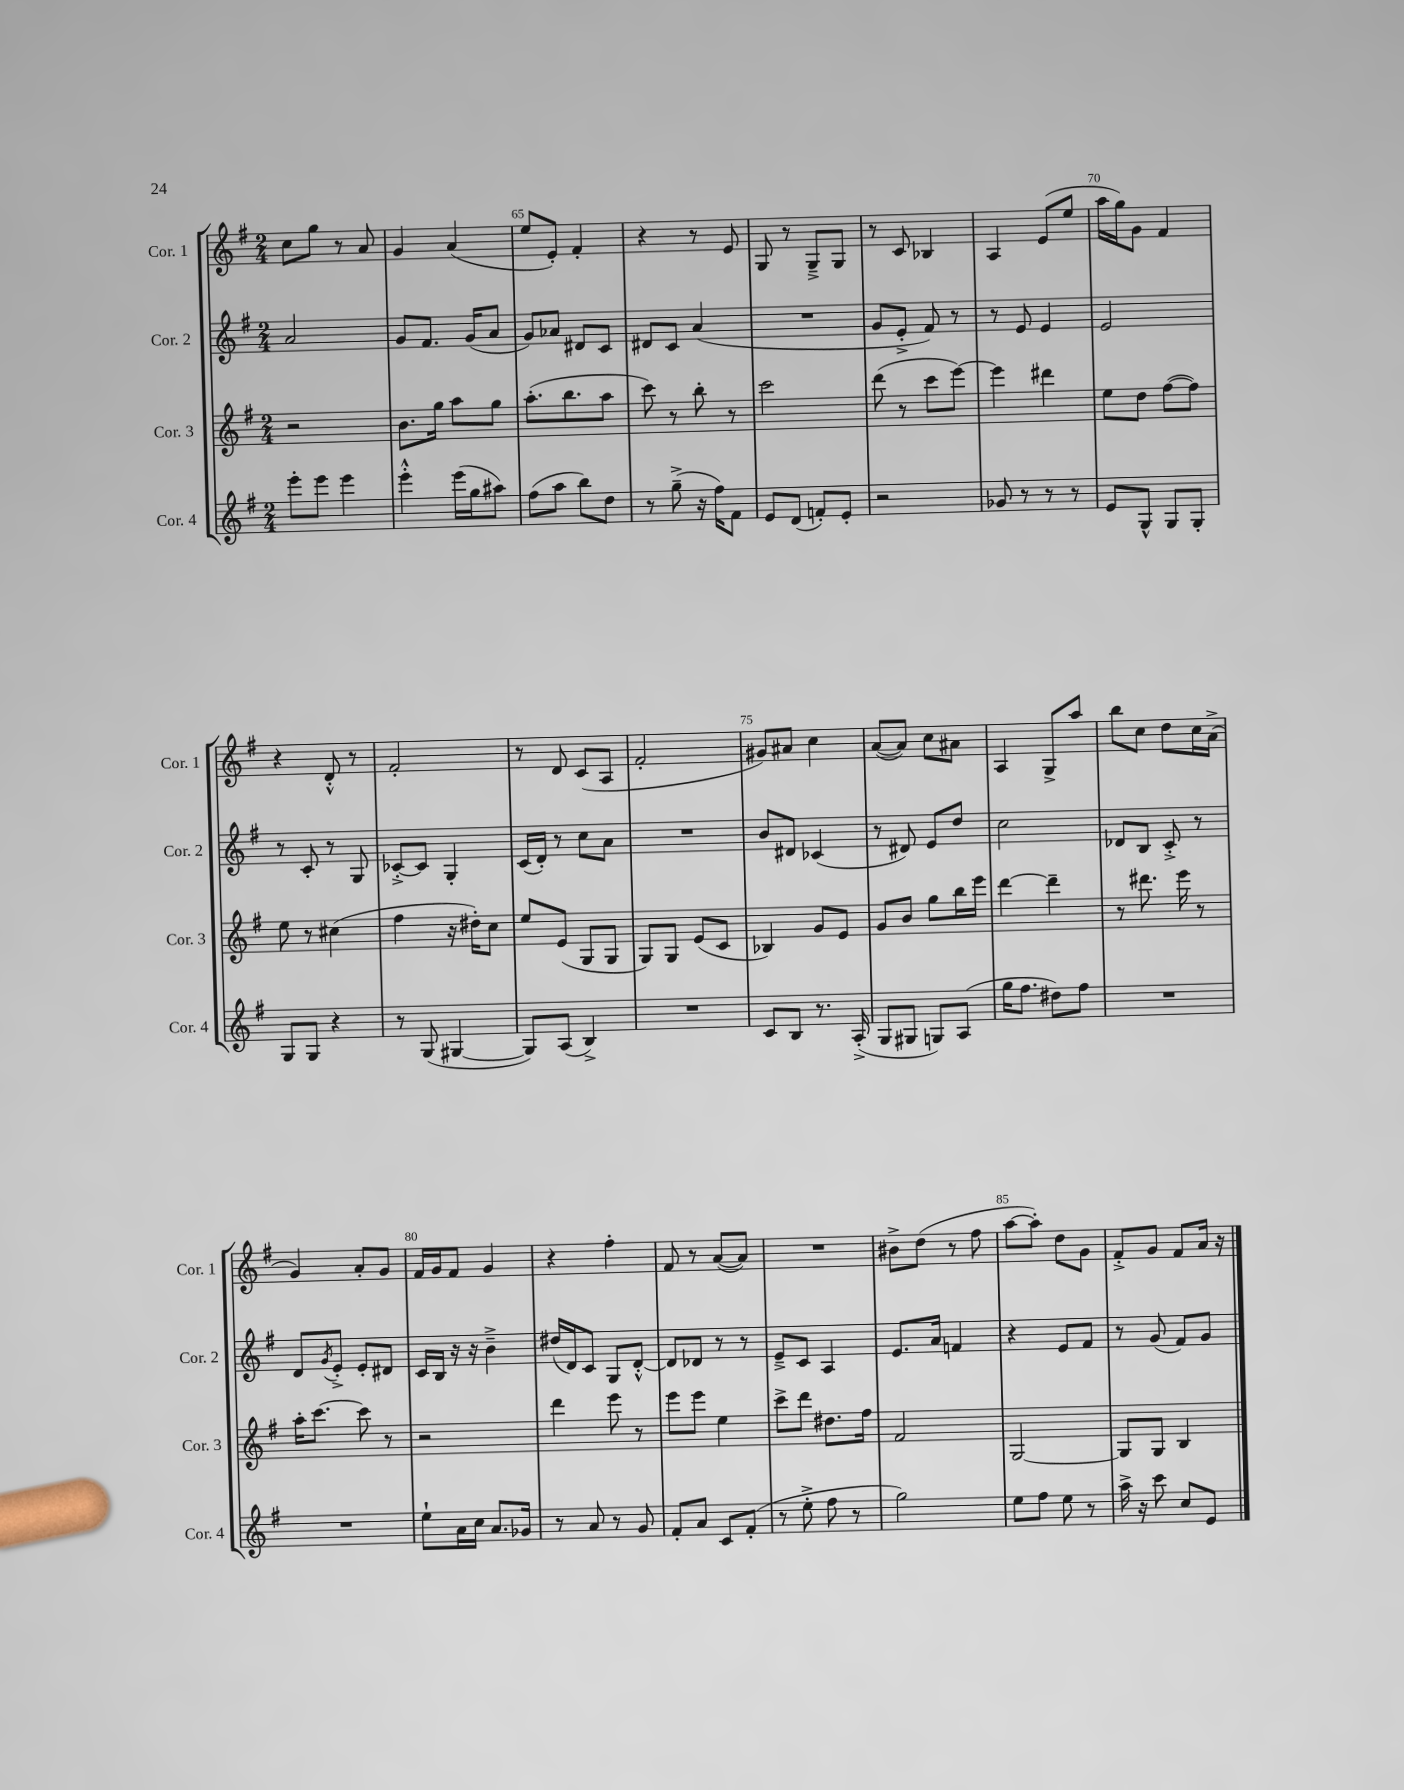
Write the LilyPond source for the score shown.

<<
\new StaffGroup <<
\new Staff = "s0" \with { instrumentName = "Cor. 1" shortInstrumentName = "Cor. 1" } {
    \clef treble \key g \major \numericTimeSignature \time 2/4
    c''8 g''8 r8 a'8 |
    g'4 a'4( |
    e''8 e'8-.) fis'4-. |
    r4 r8 e'8 |
    g8 r8 g8---> g8 |
    r8 c'8 bes4 |
    a4 e'8( e''8 |
    a''16 g''16) g'8 fis'4 |
    r4 d'8-.-^ r8 |
    fis'2-. |
    r8 d'8 c'8( a8 |
    fis'2-. |
    gis'8) ais'8 c''4 |
    a'8~( a'8) c''8 ais'8 |
    a4 g8-> a''8 |
    b''8 c''8 d''8 c''16 a'16->( |
    g'4) a'8-. g'8 |
    fis'16 g'16 fis'8 g'4 |
    r4 fis''4-. |
    fis'8 r8 a'8~( a'8) |
    R2 |
    bis'8-> d''8( r8 fis''8 |
    a''8~ a''8-.) d''8 g'8 |
    fis'8-.-> g'8 fis'8 a'16 r16 \bar "|." |
}
\new Staff = "s1" \with { instrumentName = "Cor. 2" shortInstrumentName = "Cor. 2" } {
    \clef treble \key g \major \numericTimeSignature \time 2/4
    a'2 |
    g'8 fis'8. g'16( a'8 |
    g'8) aes'8 dis'8 c'8 |
    dis'8 c'8 a'4( |
    R2 |
    g'8 e'8-.-> fis'8) r8 |
    r8 e'8 e'4 |
    e'2 |
    r8 c'8-. r8 g8 |
    ces'8~-.-> ces'8 g4-. |
    c'16( d'16-.) r8 c''8 a'8 |
    R2 |
    b'8 dis'8 ces'4( |
    r8 dis'8) e'8 d''8 |
    c''2 |
    des'8 b8 c'8-.-> r8 |
    d'8 \acciaccatura { g'8 } e'8-.-> e'8-. dis'8 |
    c'16 b16 r16 r16 b'4---> |
    dis''16( d'16) c'8 g8 d'8~-.-^ |
    d'8 des'8 r8 r8 |
    e'8---> c'8 a4 |
    e'8. a'16 f'4 |
    r4 e'8 fis'8 |
    r8 g'8( fis'8) g'8 \bar "|." |
}
\new Staff = "s2" \with { instrumentName = "Cor. 3" shortInstrumentName = "Cor. 3" } {
    \clef treble \key g \major \numericTimeSignature \time 2/4
    r2 |
    b'8. g''16 a''8 g''8 |
    a''8.-.( b''8. a''8 |
    c'''8) r8 b''8-. r8 |
    c'''2 |
    d'''8( r8 c'''8 e'''8~) |
    e'''4 dis'''4 |
    e''8 d''8 fis''8~( fis''8) |
    e''8 r8 cis''4( |
    fis''4 r16 dis''16-.) c''8 |
    e''8 e'8( g8 g8 |
    g8) g8 e'8( c'8 |
    bes4) g'8 e'8 |
    g'8 b'8 g''8 b''16 e'''16 |
    d'''4~ d'''4-- |
    r8 dis'''8. e'''16 r8 |
    a''16-. c'''8.~ c'''8 r8 |
    r2 |
    d'''4 e'''8 r8 |
    e'''8 e'''8 e''4 |
    c'''8-> d'''8 dis''8. fis''16 |
    fis'2 |
    g2~ |
    g8 g8 b4 \bar "|." |
}
\new Staff = "s3" \with { instrumentName = "Cor. 4" shortInstrumentName = "Cor. 4" } {
    \clef treble \key g \major \numericTimeSignature \time 2/4
    e'''8-. e'''8 e'''4 |
    e'''4-.-^ e'''16( g''16 ais''8) |
    fis''8( a''8 b''8) d''8 |
    r8 g''8--->( r16 fis''16) fis'8 |
    e'8 d'8( f'8-.) e'8-. |
    r2 |
    ges'8 r8 r8 r8 |
    e'8 g8-^ g8 g8-. |
    g8 g8 r4 |
    r8 g8( gis4~ |
    gis8) a8( b4->) |
    R2 |
    c'8 b8 r8. a16-.->( |
    g8 gis8 g8) a8( |
    g''16 fis''8. dis''8) fis''8 |
    R2 |
    R2 |
    e''8-! a'16 c''16 a'8. ges'16 |
    r8 a'8 r8 g'8 |
    fis'8-. a'8 c'8 fis'8-.( |
    r8 e''8-.-> fis''8 r8 |
    g''2) |
    e''8 fis''8 e''8 r8 |
    a''16-> r16 c'''8 c''8 e'8 \bar "|." |
}
>>
>>
\layout { \context { \Score currentBarNumber = #63 \override BarNumber.break-visibility = ##(#f #t #t) barNumberVisibility = #(every-nth-bar-number-visible 5) } }
